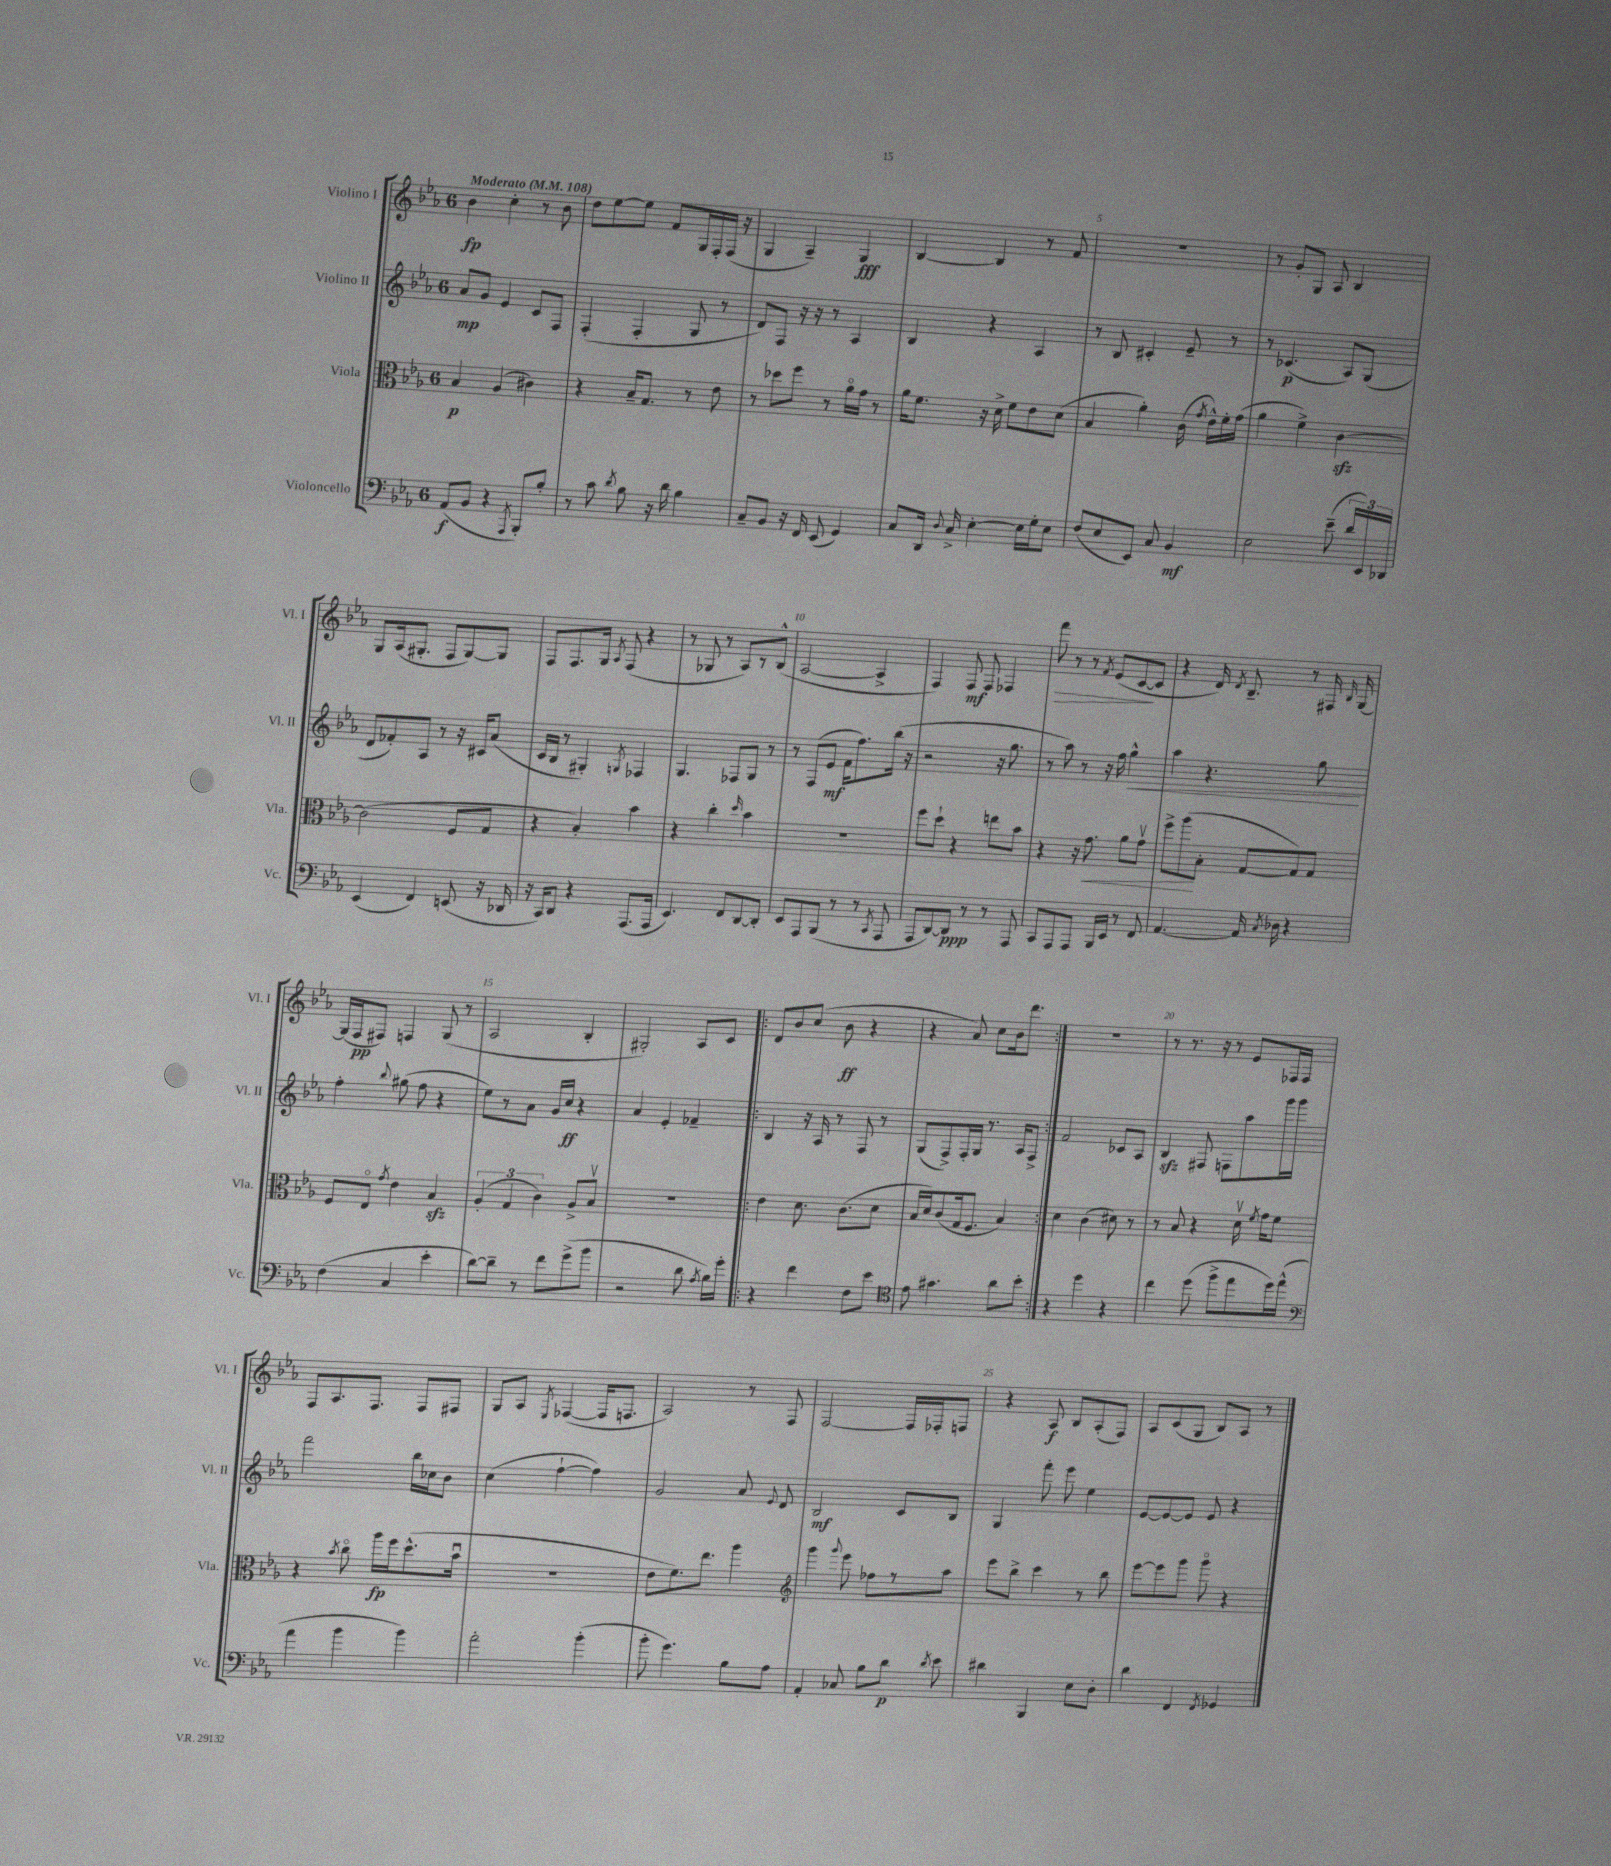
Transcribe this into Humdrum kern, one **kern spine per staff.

**kern	**kern	**kern	**kern
*staff4	*staff3	*staff2	*staff1
*clefF4	*clefC3	*clefG2	*clefG2
*k[b-e-a-]	*k[b-e-a-]	*k[b-e-a-]	*k[b-e-a-]
*M6/8	*M6/8	*M6/8	*M6/8
*MM108	*MM108	*MM108	*MM108
(8AA-	4B-	8a-	4b-
8BB-	.	8g	.
4r	(4A-	4e-	4cc'
8qAAA-	.	.	.
8BBB-')	4c#)	8c	8r
8B-'	.	8F	8b-
=	=	=	=
8r	4r	(4F'	8dd
8c	.	.	[8ee-
8qd	.	.	.
8B-	16B-~	4F'	8ee-]
.	8.G	.	.
16r	.	.	8f
16d	.	.	.
4B-	8r	8G	16G
.	.	.	16F'
.	8e-	8r	(16F
.	.	.	16r
=	=	=	=
8C~	8r	8d)	4G
8BB-	8dd-	8F	.
16r	8ff	16r	4A-~)
16FF	.	16r	.
(8EE-	8r	8r	.
4GG)	16a-o	4A-	4G
.	16g	.	.
.	8r	.	.
=	=	=	=
8C	16a-	4B-	[4B-
.	8.f	.	.
16DD	.	.	.
8qqD	.	.	.
16C^	.	.	.
[4E-'	16r	4r	4B-]
.	16d^	.	.
.	8f	.	.
16E-]	8e-	4A-	8r
16G'	.	.	.
8E-	(8d	.	8f
=	=	=	=
(8F	4B-	8r	2.r
8E-	.	8B-	.
8EE-)	4a-')	4c#'	.
8C	.	.	.
4BB-	(16c	8e-~	.
.	8qg	.	.
.	16e-^^)	.	.
.	16f'	8r	.
.	(16g	.	.
=	=	=	=
2E-	4a-	8r	8r
.	.	(4.c-	8g'
.	4f^)	.	8G
.	.	.	8A-
(8e-~	[4c	8A-)	4B-
24d	.	(8G	.
24EE-)	.	.	.
24DD-	.	.	.
=	=	=	=
(4EE-	(2c]	8d	8G
.	.	8f-')	(16A-
.	.	.	8.G#'
4FF)	.	8A-	.
.	.	8r	8F
(8EE	8F	16r	[8G#)
.	.	16c#	.
16r	8G	(8a-	8G#]
16DD-	.	.	.
=	=	=	=
16r	4r	16c	8F
16CC)	.	16B-	.
8DD	.	8r	8.F
4r	4B-')	4G#')	.
.	.	.	16G
.	.	.	8qA-
.	.	.	(8F
.	.	8qG	.
(8.AAA-	4b-	4F-	4r
16AAA-	.	.	.
=	=	=	=
4.EE-)	4r	4.G	8r
.	.	.	8G-
.	4cc'	.	8r
8FF	.	8F-	8A-)
.	16qqdd	.	.
[8DD	4b-	8G	8r
8DD']	.	8r	(8B-^^
=	=	=	=
8EE-	2.r	8r	[2A-
8AAA-	.	(8F	.
(8BBB-	.	8e-	.
8r	.	16f	.
.	.	8.ff)	.
8r	.	.	4A-^]
8qCC	.	.	.
8AAA-	.	(16bb-	.
.	.	16r	.
=	=	=	=
8AAA-	8ff	2r	4F)
[8DD)	8dd`	.	.
8DD]	4r	.	8F
8r	.	.	8F
8r	8ee	16r	4F-
.	.	8.gg	.
8AAA-	8b-	.	.
=	=	=	=
8CC	4r	8r	8fff
8AAA-	.	8aa-)	8r
8AAA-	16r	8r	8r
.	8.g	.	.
.	.	.	8qf
16BBB-	.	16r	(8e-
16EE-	.	16ff	.
8r	8a-	4gg^^	[8c
8FF	8gv	.	8c]
=	=	=	=
[4.AA-	8ff^	4aa-	4r
.	(8aa-	.	.
.	8B-'	4.r	16d)
.	.	.	8qd
.	.	.	8.B-~
16AA-]	[8G	.	.
8qC	.	.	.
16D-	.	.	.
4r	8G])	.	8r
.	8G	8gg	16F#
.	.	.	16qqB-
.	.	.	[16G
=	=	=	=
(4F	8F	4ff'	(16G]
.	.	.	16F
.	8E-o	.	8F#)
.	8qg	8qqbb-	.
4C	4e-	(8gg#	4F
.	.	8ff	.
4e-'	4B-	4r	(8G
.	.	.	8r
=	=	=	=
[8d)	(6A-'	8ee-)	2A-
8d~]	.	8r	.
.	6G	.	.
8r	.	8a-	.
.	6c)	.	.
8f	.	16g	.
.	.	16cc	.
(8g^	8A-^	4r	4B-'
8b-	8B-v	.	.
=	=	=	=
2r	2.r	4a-	2G#')
.	.	4e-'	.
8d	.	4f-~	8A-
8qA-	.	.	.
16B-)	.	.	8c
16g'	.	.	.
=!|:	=!|:	=!|:	=!|:
4r	4e-	4B-	8d
.	.	.	8b-
4f	8.d	16r	(8cc
.	.	16A-	.
.	.	8r	8b-
.	(8.c	.	.
8F	.	8F	4r
8e-	8d	8r	.
=	=	=	=
*clefC4	*	*	*
8e-	16B-	(8G	4r
.	16d)	.	.
4.g#	(8c	8F^)	.
.	16G	16F'	8a-)
.	8.F	16G	.
.	.	8.r	8cc
8a-	4B-)	.	16b-
.	.	16A-	8.ddd
8b-'	.	8F^	.
=:|!	=:|!	=:|!	=:|!
4r	4d	2f	2.r
4dd	(4c	.	.
4r	8d#)	8c-	.
.	8r	8A-	.
=	=	=	=
4cc	8r	4B-	8r
.	8B-	.	8.r
(8dd	4r	8F#	.
.	.	.	16r
8ff^	.	8F	8r
8ee-	16dv	8aa-	8e-
.	8qf	.	.
.	16g	.	.
16dd)	8f	16ggg	16F-
(16ee-^^	.	16ggg	16F-
=	=	=	=
*clefF4	*	*	*
4a-	4r	2fff	8F
.	.	.	8.A-
.	8qb-	.	.
4b-	8cco	.	.
.	.	.	8.F
.	16aa-	.	.
.	16ff	.	.
4b-)	(8.dd^^	16bb-	8F
.	.	16cc-	.
.	.	8b-	8F#
.	16b-u	.	.
=	=	=	=
2a-'	2.r	(4cc	8G
.	.	.	8A-
.	.	.	8qE-
.	.	[4ff`	([4F-
(4b-'	.	4ff])	16F-]
.	.	.	8.F
=	=	=	=
8b-'	8e-	2g	2A-)
4.g)	8.f)	.	.
.	8.ee-	.	.
8B-	4aa-	8a-	8r
.	.	8qqe-	.
8A-	.	8d	8F
=	=	=	=
*	*clefG2	*	*
4AA-'	4ggg	2B-	[2F
.	8qqggg	.	.
8C-	8eee-	.	.
8B-	8ff-	.	.
8d	8r	8c	16F]
.	.	.	16F-'
8qd	.	.	.
8e-	8aa-	8B-	8F
=	=	=	=
4d#	8eee-	4G	4r
.	8bb-^	.	.
4BBB-	4ccc	8fff'	8A-
.	.	8eee-	8B-
8E-	8r	4ee-	(8A-'
8D'	8bb-	.	8F)
=	=	=	=
4d	[8eee-	[8e-	8A-
.	8eee-]	8e-_	(8c
4FF	8ggg	8e-]	8G
.	8gggo	8e-	8B-)
8qFF	.	.	.
4GG-	4r	4r	8A-
.	.	.	8r
==	==	==	==
*-	*-	*-	*-
